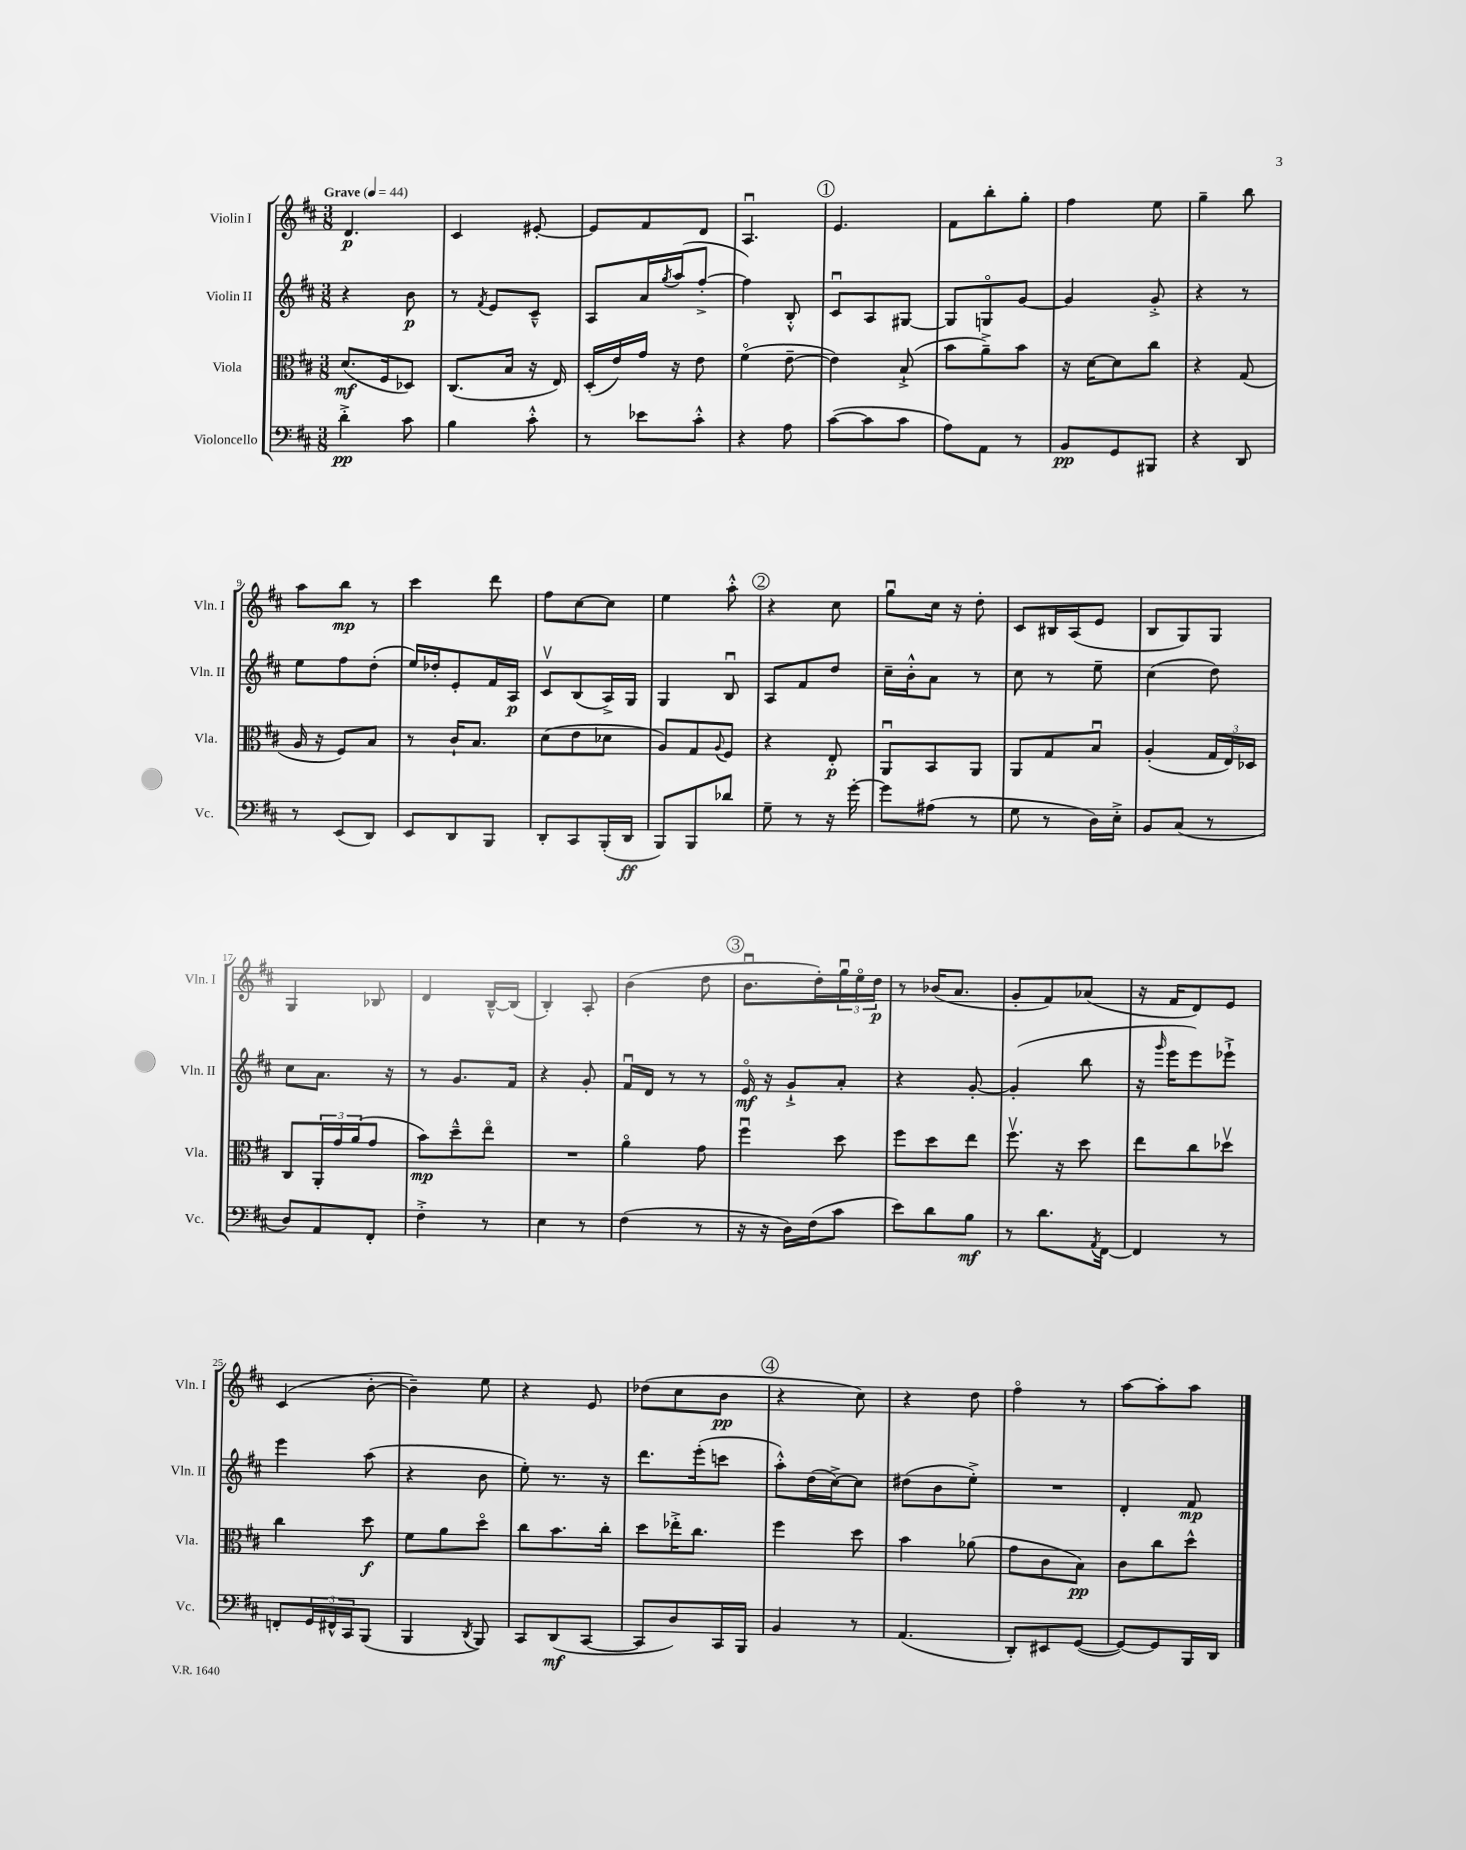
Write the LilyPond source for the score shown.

<<
\new StaffGroup <<
\new Staff = "s0" \with { instrumentName = "Violin I" shortInstrumentName = "Vln. I" } {
    \clef treble \key d \major \numericTimeSignature \time 3/8 \tempo "Grave" 4 = 44
    d'4.\p |
    cis'4 eis'8~-. |
    eis'8 fis'8 d'8 |
    a4.\downbow |
    \mark \markup { \circle "1" } e'4. |
    fis'8 b''8-. g''8-. |
    fis''4 e''8 |
    g''4-- b''8 |
    a''8 b''8\mp r8 |
    cis'''4 d'''8 |
    fis''8 cis''8~ cis''8 |
    e''4 a''8-.-^ |
    \mark \markup { \circle "2" } r4 cis''8 |
    g''8\downbow cis''16 r16 d''8-. |
    cis'8 bis16 a16( e'8 |
    b8 g8) g8 |
    g4 bes8 |
    d'4 b16~---^ b16( |
    b4-.) a8-. |
    b'4( d''8 |
    \mark \markup { \circle "3" } b'8.\downbow d''16-.) \tuplet 3/2 { g''16\downbow e''16\flageolet d''16\p } |
    r8 bes'16( a'8. |
    g'8-. fis'8) aes'8( |
    r16 fis'16 d'8) e'8 |
    cis'4( b'8~-. |
    b'4--) e''8 |
    r4 e'8 |
    des''8( cis''8 b'8\pp |
    \mark \markup { \circle "4" } r4 cis''8) |
    r4 d''8 |
    fis''4\flageolet r8 |
    a''8~ a''8-. a''8 \bar "|." |
}
\new Staff = "s1" \with { instrumentName = "Violin II" shortInstrumentName = "Vln. II" } {
    \clef treble \key d \major \numericTimeSignature \time 3/8
    r4 b'8\p |
    r8 \acciaccatura { fis'8 } e'8 cis'8---^ |
    a8 a'16 \acciaccatura { g''8 } a''16( fis''8~-.-> |
    fis''4) b8-.-^ |
    \mark \markup { \circle "1" } cis'8\downbow a8 gis8~ |
    gis8 g8\flageolet g'8~ |
    g'4 g'8-.-> |
    r4 r8 |
    e''8 fis''8 d''8-.( |
    e''16) des''16-. e'8-. fis'16 a16\p |
    cis'8\upbow b8( a16->) g16 |
    g4 b8\downbow |
    \mark \markup { \circle "2" } a8 fis'8 d''8 |
    cis''16-- b'16-.-^ a'8 r8 |
    cis''8 r8 e''8-- |
    cis''4( d''8) |
    cis''8 a'8. r16 |
    r8 g'8. fis'16 |
    r4 g'8-. |
    fis'16\downbow d'16 r8 r8 |
    \mark \markup { \circle "3" } e'16\flageolet\mf r16 g'8-!-> a'8-. |
    r4 g'8~-. |
    g'4-.( b''8 |
    r16 \grace { g'''16 } e'''16 e'''8) ees'''8-!-> |
    e'''4 a''8( |
    r4 b'8 |
    e''8-.) r8. r16 |
    d'''8. e'''16-.( c'''8 |
    \mark \markup { \circle "4" } a''8-.-^) d''16( cis''16~->) cis''8 |
    dis''8( b'8 e''8-.->) |
    R4. |
    d'4-. fis'8\mp \bar "|." |
}
\new Staff = "s2" \with { instrumentName = "Viola" shortInstrumentName = "Vla." } {
    \clef alto \key d \major \numericTimeSignature \time 3/8
    d'8.\mf( fis16 des8) |
    cis8.( b16 r16 e16) |
    d16-.( e'16) g'16 r16 e'8 |
    fis'4\flageolet( e'8~-- |
    \mark \markup { \circle "1" } e'4) b8-!->( |
    b'8 a'8--->) b'8 |
    r16 d'16~ d'8 cis''8 |
    r4 g8( |
    a16 r16 fis8) b8 |
    r8 cis'16-! b8. |
    d'8( e'8 des'8 |
    a8) g8 \appoggiatura { a8 } fis8 |
    \mark \markup { \circle "2" } r4 e8-.\p |
    a,8\downbow b,8 a,8 |
    a,8 g8 b8\downbow |
    a4-.( \tuplet 3/2 { g16 e16) des16 } |
    cis8 \tuplet 3/2 { a,16-. g'16 a'16( } g'8 |
    b'8\mp) d''8---^ e''8\flageolet |
    R4. |
    a'4\flageolet g'8 |
    \mark \markup { \circle "3" } fis''4\downbow d''8 |
    fis''8 d''8 e''8 |
    fis''8.\upbow r16 d''8 |
    e''8 cis''8 des''8\upbow |
    cis''4 d''8\f |
    fis'8 a'8 d''8\flageolet |
    cis''8 b'8. cis''16-. |
    d''8 ees''16-.-> cis''8. |
    \mark \markup { \circle "4" } fis''4 d''8 |
    b'4 aes'8( |
    g'8 cis'8 b8\pp) |
    cis'8 cis''8 d''8-^ \bar "|." |
}
\new Staff = "s3" \with { instrumentName = "Violoncello" shortInstrumentName = "Vc." } {
    \clef bass \key d \major \numericTimeSignature \time 3/8
    d'4-.->\pp cis'8 |
    b4 cis'8-.-^ |
    r8 ees'8 cis'8-.-^ |
    r4 a8 |
    \mark \markup { \circle "1" } cis'8~( cis'8 cis'8 |
    a8) a,8 r8 |
    b,8\pp g,8 bis,,8 |
    r4 d,8 |
    r8 e,8( d,8) |
    e,8 d,8 b,,8 |
    d,8-. cis,8 b,,16-.( d,16\ff |
    b,,8) b,,8 des'8 |
    \mark \markup { \circle "2" } g8-- r8 r16 g'16~-. |
    g'8 ais8( r8 |
    g8 r8 d16) e16-.-> |
    b,8 cis8( r8 |
    d8) a,8 fis,8-. |
    fis4-.-> r8 |
    e4 r8 |
    fis4( r8 |
    \mark \markup { \circle "3" } r16 r16 d16) fis16( cis'8 |
    e'8) d'8 b8\mf |
    r8 d'8. \acciaccatura { a,8 } fis,16~ |
    fis,4 r8 |
    f,8-. \tuplet 3/2 { g,16 fis,16-^ cis,16 } b,,8( |
    b,,4 \acciaccatura { d,8 } b,,8) |
    cis,8 d,8\mf( cis,8~ |
    cis,8 d8) cis,16 b,,16 |
    \mark \markup { \circle "4" } b,4 r8 |
    a,4.( |
    d,8-.) eis,8 g,8~( |
    g,8~) g,8 b,,16 d,16 \bar "|." |
}
>>
>>
